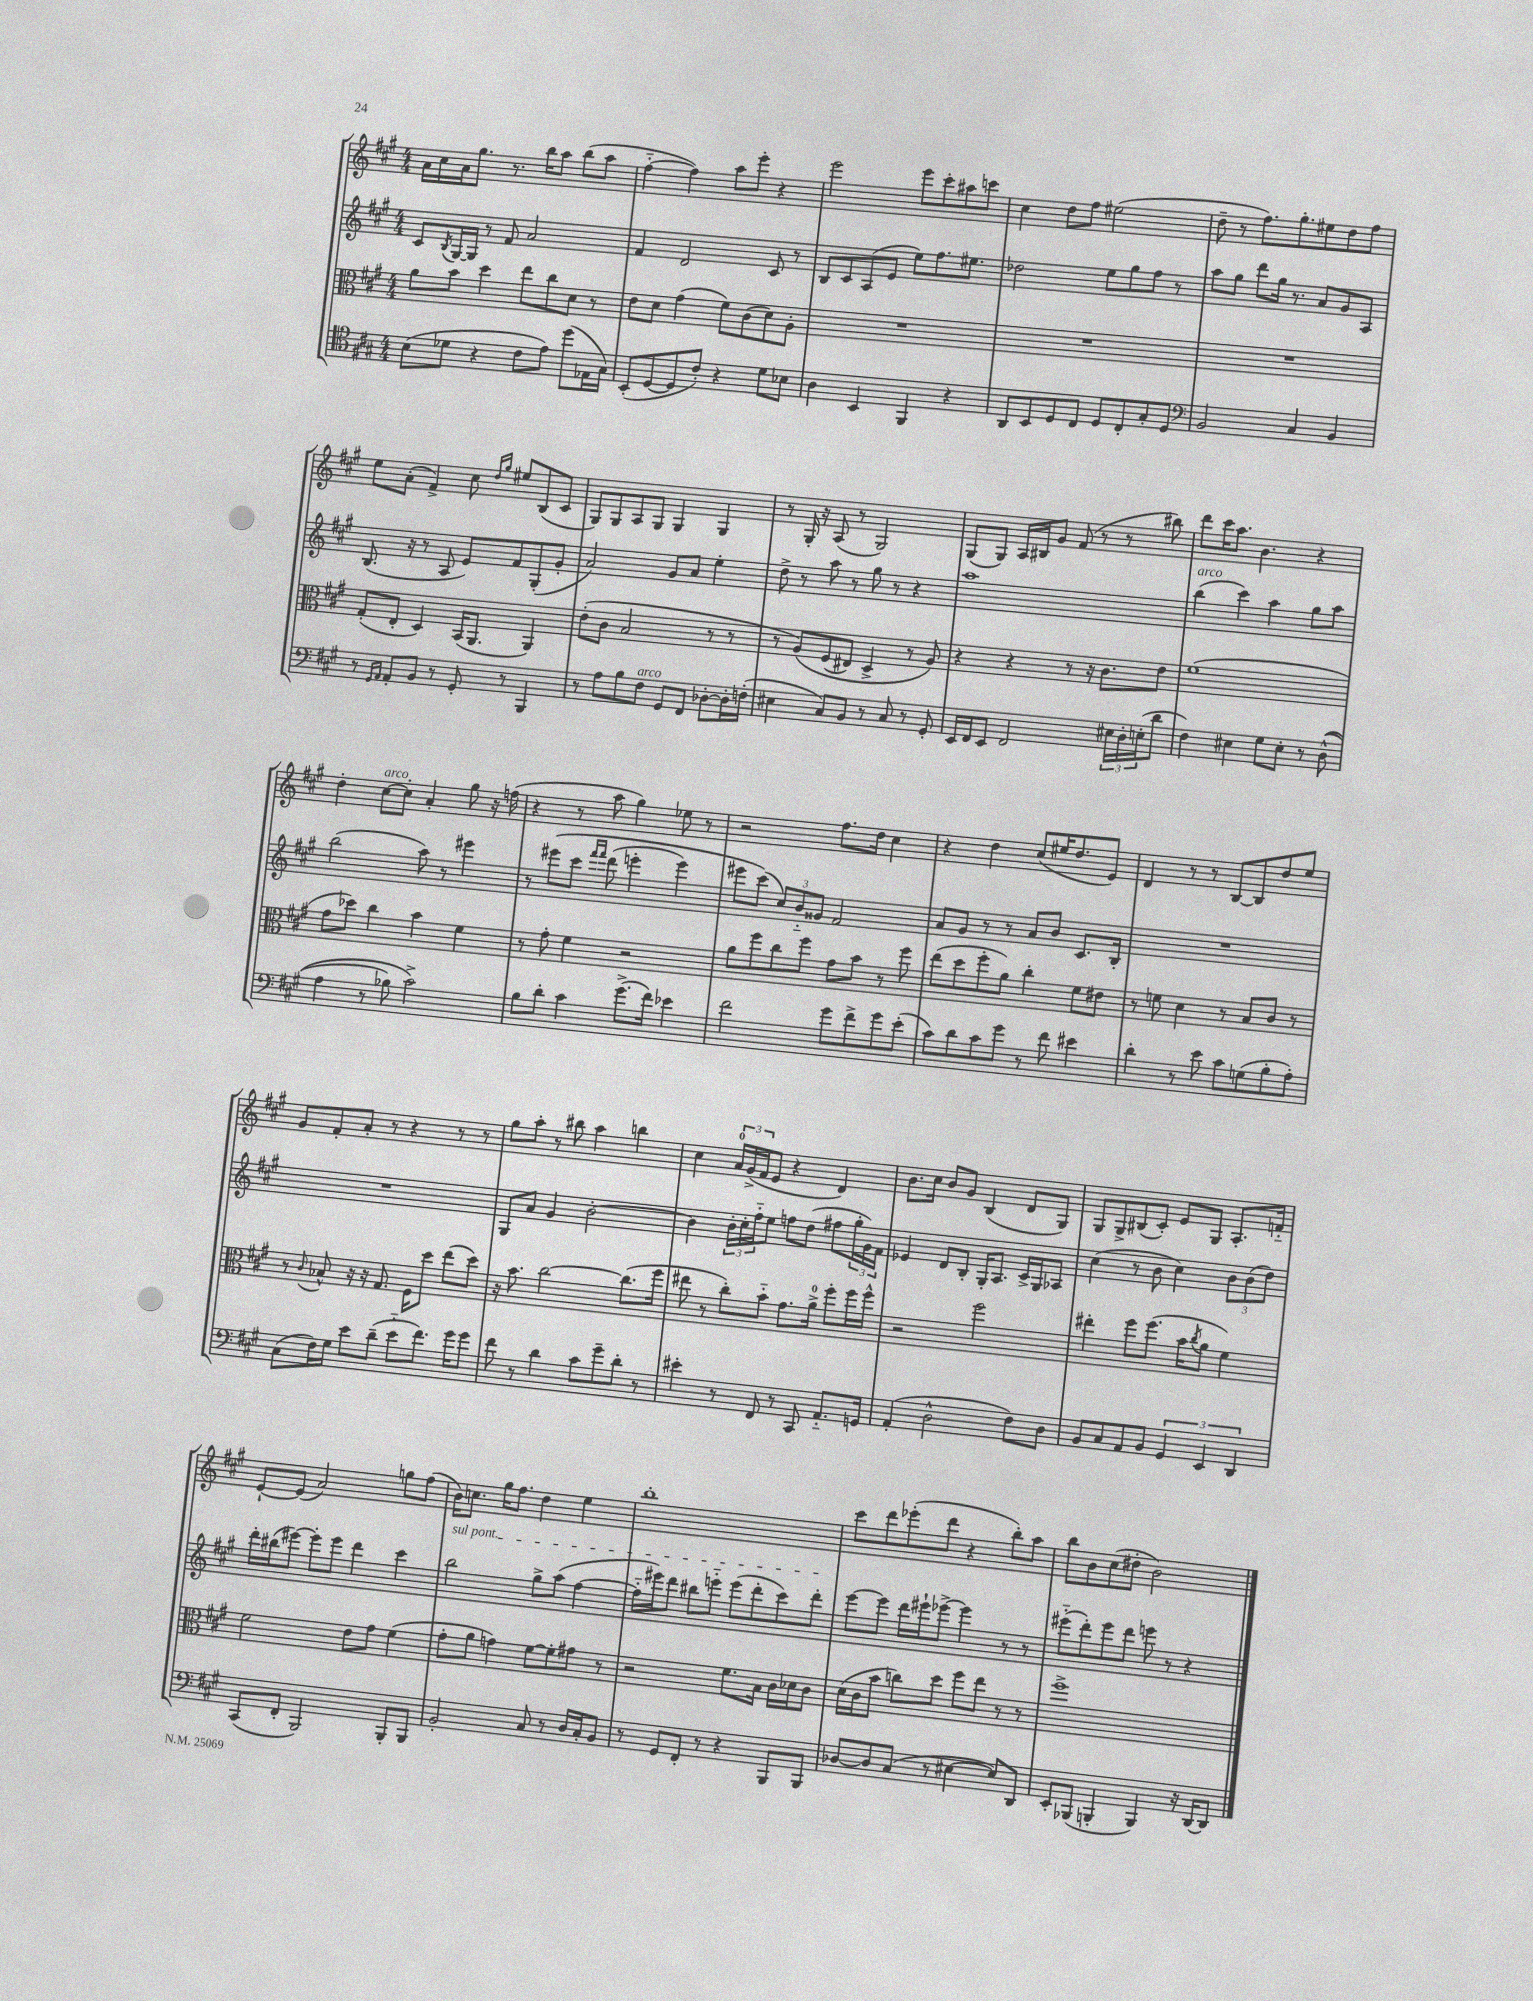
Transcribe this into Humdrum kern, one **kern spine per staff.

**kern	**kern	**kern	**kern
*staff4	*staff3	*staff2	*staff1
*clefC4	*clefC3	*clefG2	*clefG2
*k[f#c#g#]	*k[f#c#g#]	*k[f#c#g#]	*k[f#c#g#]
*M4/4	*M4/4	*M4/4	*M4/4
(8B	8a	8c#	16a
.	.	.	16cc#
.	.	8qB	.
8d-	8b	[16G#	16a
.	.	16G#]	8.gg#
4r	4dd	8r	.
.	.	8f#	8.r
8c#	8ee	2a	.
.	.	.	16bb
8e)	8cc#	.	8aa
(8dd	8d	.	(8bb
16E-	8r	.	8aa
16G#)	.	.	.
=	=	=	=
(8BB'	8e	4f#	[4ff#'~
[8D	8d	.	.
8D]	(4g#	2d	4ff#])
8c#')	.	.	.
4r	8f#)	.	8aa
.	(8c#	.	8eee'
8d	8d)	8c#	4r
8B-	8A'	8r	.
=	=	=	=
4A	1r	8B	2eee
.	.	8c#	.
4BB	.	(8A	.
.	.	8e	.
4FF#	.	8ee)	8eee
.	.	8.ff#	8ccc#'
4r	.	.	8aa#
.	.	8.ee#	.
.	.	.	8ccc
=	=	=	=
8AA	1r	2dd-	4cc#
8BB	.	.	.
8D	.	.	8dd
8C#	.	.	8ff#
8D	.	8ee	(2ee#
8C#'	.	8gg#	.
8G#'	.	8ff#	.
8D	.	8r	.
=	=	=	=
*clefF4	*	*	*
2BB	1r	8aa	8dd~
.	.	8gg#	8r
.	.	8ddd	8.ff#)
.	.	16gg#	.
.	.	8.r	8.gg#'
4C#	.	.	.
.	.	8a	8ee#
4BB	.	8g#	8dd
.	.	8A	8ff#
=	=	=	=
8r	(8G#'	(8.B	8ee
16qqGG#	.	.	.
16qqAA	.	.	.
8AA'	8E'	.	(8a'
.	.	16r	.
8BB	4D)	8r	4f#^)
8r	.	8A	.
8GG#'	(16BB	8e)	8cc#
.	8.AA	.	.
.	.	.	16qqdd
.	.	.	16qqgg#
8r	.	8f#	8ee#
4BBB	4AA)	(8G#'	(8B
.	.	8g#'	8c#
=	=	=	=
8r	(8e'	2a)	8G#)
8A	8c#	.	8G#
8B	2B	.	8A
8F#	.	.	8G#
8GG#	.	8g#	4G#
8FF#	.	8a	.
[8D-'	8r	4ee'	4G#
16D-']	8r	.	.
(16F'	.	.	.
=	=	=	=
4E#	8r	8dd^	8r
.	&(8A)	8r	16G#'
.	.	.	16r
8C#)	(8F#	8aa	(8A
8BB	8E#)	8r	8r
8r	4D^	8gg#	2G#)
8C#	.	8r	.
8r	8r	4r	.
8GG#'	8A&)	.	.
=	=	=	=
16EE	4r	1aa	(8G#
16FF#	.	.	.
8EE	.	.	8G#)
2FF#	4r	.	16A
.	.	.	16B#
.	.	.	8g#
.	8r	.	(8f#
.	16r	.	8r
.	8.c#	.	.
24E#	.	.	8r
24D'	.	.	.
(24E'	.	.	.
8d	8e	.	8bb#)
=	=	=	=
4F#)	(1f#	(4bb	8ddd
.	.	.	16ccc#
.	.	.	8.aa
4E#	.	4ccc#)	.
.	.	.	4.b
8G#	.	4aa	.
8E#'	.	.	.
8r	.	8gg#	4r
&((8D^^	.	8aa	.
=	=	=	=
4A	8g#	(2bb	4dd'
.	8dd-)	.	.
8r	4cc#	.	[8cc#
8B-)	.	.	8cc#']
2c#^&)	4b	8aa)	4a'
.	.	8r	.
.	4f#	4eee#	8gg#
.	.	.	16r
.	.	.	(16ff
=	=	=	=
8B	8r	8r	4r
8d'	8g#'	&(8eee#	.
4c#	4f#	8ccc#	8r
.	.	16qqfff#	.
.	.	16qqfff#	.
.	.	(8ddd	8aa
(8.g#^	2r	4eee'	4gg#)
16f#)	.	.	.
4e-	.	4eee)	8ee-
.	.	.	8r
=	=	=	=
2f#	8a	8eee#	2r
.	8ff#	(8ccc#&)	.
.	8cc#	12cc#)	.
.	.	12b'~	.
.	8ff#	.	.
.	.	12g##	.
8g#	8g#	2f#	8.ff#
8f#^	8b	.	.
.	.	.	16dd
8g#	8r	.	4cc#
(8e'	8ff#	.	.
=	=	=	=
8c#)	(8ee	8a	4r
8d	8dd	8g#	.
8c#	8ff#'	8r	4dd
8g#	8a)	8r	.
8r	4cc#'	8a	(8cc#
8f#	.	8b	16ee#
.	.	.	8.dd
4e#	8f#	8.c#	.
.	8e#	.	8e)
.	.	16B'	.
=	=	=	=
4d'	8r	1r	4d
.	8f	.	.
8r	4d	.	8r
8e	.	.	8r
8c#	8r	.	[8B
(8G	8B	.	8B]
8B'	8c#	.	8dd
8A')	8r	.	8ee
=	=	=	=
(8C#	8r	1r	8g#
.	8qqc#	.	.
16F#)	8B-^^	.	8f#'
16G#	.	.	.
8e	16r	.	8a'
.	16r	.	.
(8d~	8.G#	.	8r
8e'~	.	.	4r
.	16F#	.	.
8.f#)	8dd	.	.
.	(8ee	.	8r
16g#	.	.	.
8g#	8dd)	.	8r
=	=	=	=
8f#	16r	8G#	8gg#
.	8.b	.	.
8r	.	8a	8aa'
4d	[2cc#	4g#	8r
.	.	.	8bb#
8c#	.	[2b'	4aa
8g#~	.	.	.
8d'	(8.cc#]	.	4bb
8r	.	.	.
.	16ff#	.	.
=	=	=	=
4e#'	8ee#	4b]	4cc#
.	8r	.	.
8r	8cc#')	24b'	24a
.	.	24cc#'	(24g#^
.	.	24ff#'~	24f#
8FF#	8b'~	8ee	8e
8r	8.g#	8ff	4r
8CC#	.	(8dd	.
.	16a^	.	.
8.AA'~	8ff#'	8ff#	4d)
.	16ff#	24gg#'	.
.	.	24g#)	.
16GG	16ff#^^	.	.
.	.	24f#	.
=	=	=	=
(4AA'	2r	4e-	8.b
.	.	.	16cc#
2D^^	.	8d	8b
.	.	8B'	8g#
.	2ff#	16G#'	(4B
.	.	8.A	.
8F#)	.	16c#^	8d
.	.	16G#	.
8D	.	8A-	8G#)
=	=	=	=
8BB	4ee#'	(4cc#	8G#
8C#	.	.	8G#^
8AA	8ff#	8r	(8B#
8BB	(8.ff#	8b	8c#')
6GG#	.	4cc#)	8e
.	16b	.	.
.	8qcc#	.	.
.	8a	.	8G#
6EE	.	.	.
.	4f#)	12b	8.A'
6DD	.	(12b	.
.	.	12dd)	.
.	.	.	16f'~
=	=	=	=
(8CC#	2f#	16ddd'	[8e`
.	.	(16bb#	.
8FF#'	.	[8eee#)	(8e]
2BBB)	.	8eee#']	2a)
.	.	8eee#	.
.	8e	4ddd	.
.	8g#	.	.
8BBB'	(4f#	4ccc#	8gg
8BBB	.	.	(8ff#
=	=	=	=
2BB'	8g#'	2bb	16b)
.	.	.	8.cc
.	8a	.	.
.	4g)	.	16gg#
.	.	.	8.ff#
8C#	[8f#	8gg#^	4dd
8r	8f#']	(8aa	.
16D	8g#	[4ff#	4ee
16C#'	.	.	.
8BB	8r	.	.
=	=	=	=
8r	2r	16ff#'~]	1bb'
.	.	16eee#)	.
8GG#	.	8ddd	.
8FF#'	.	8bb#	.
8r	.	8eee'~	.
4r	8.f#	(8eee	.
.	.	8ddd'	.
.	16B	.	.
8BBB	16c#	8ccc#)	.
.	16d-	.	.
8BBB	8c#	8ddd'	.
=	=	=	=
[8D-	(16d	[8eee	8ccc#
.	16c#	.	.
8D-]	8b	8eee]	8ddd
(8C#	8cc)	16ddd	(8eee-'
.	.	16eee#`	.
8r	8dd	[8eee-^	8ddd
[4E#	8ff#	4eee-]	4r
.	8ee	.	.
8E#])	8r	8r	8bb')
8DD	8r	8r	8aa
=	=	=	=
8EE'	1ff#^	(8eee#'~	8bb
(8BBB-	.	8ddd')	8b
4BBB'	.	8eee#	(8cc#
.	.	8ddd	8dd#'
4BBB)	.	8eee	2b)
.	.	8r	.
16r	.	4r	.
[16DD	.	.	.
8DD]	.	.	.
==	==	==	==
*-	*-	*-	*-
